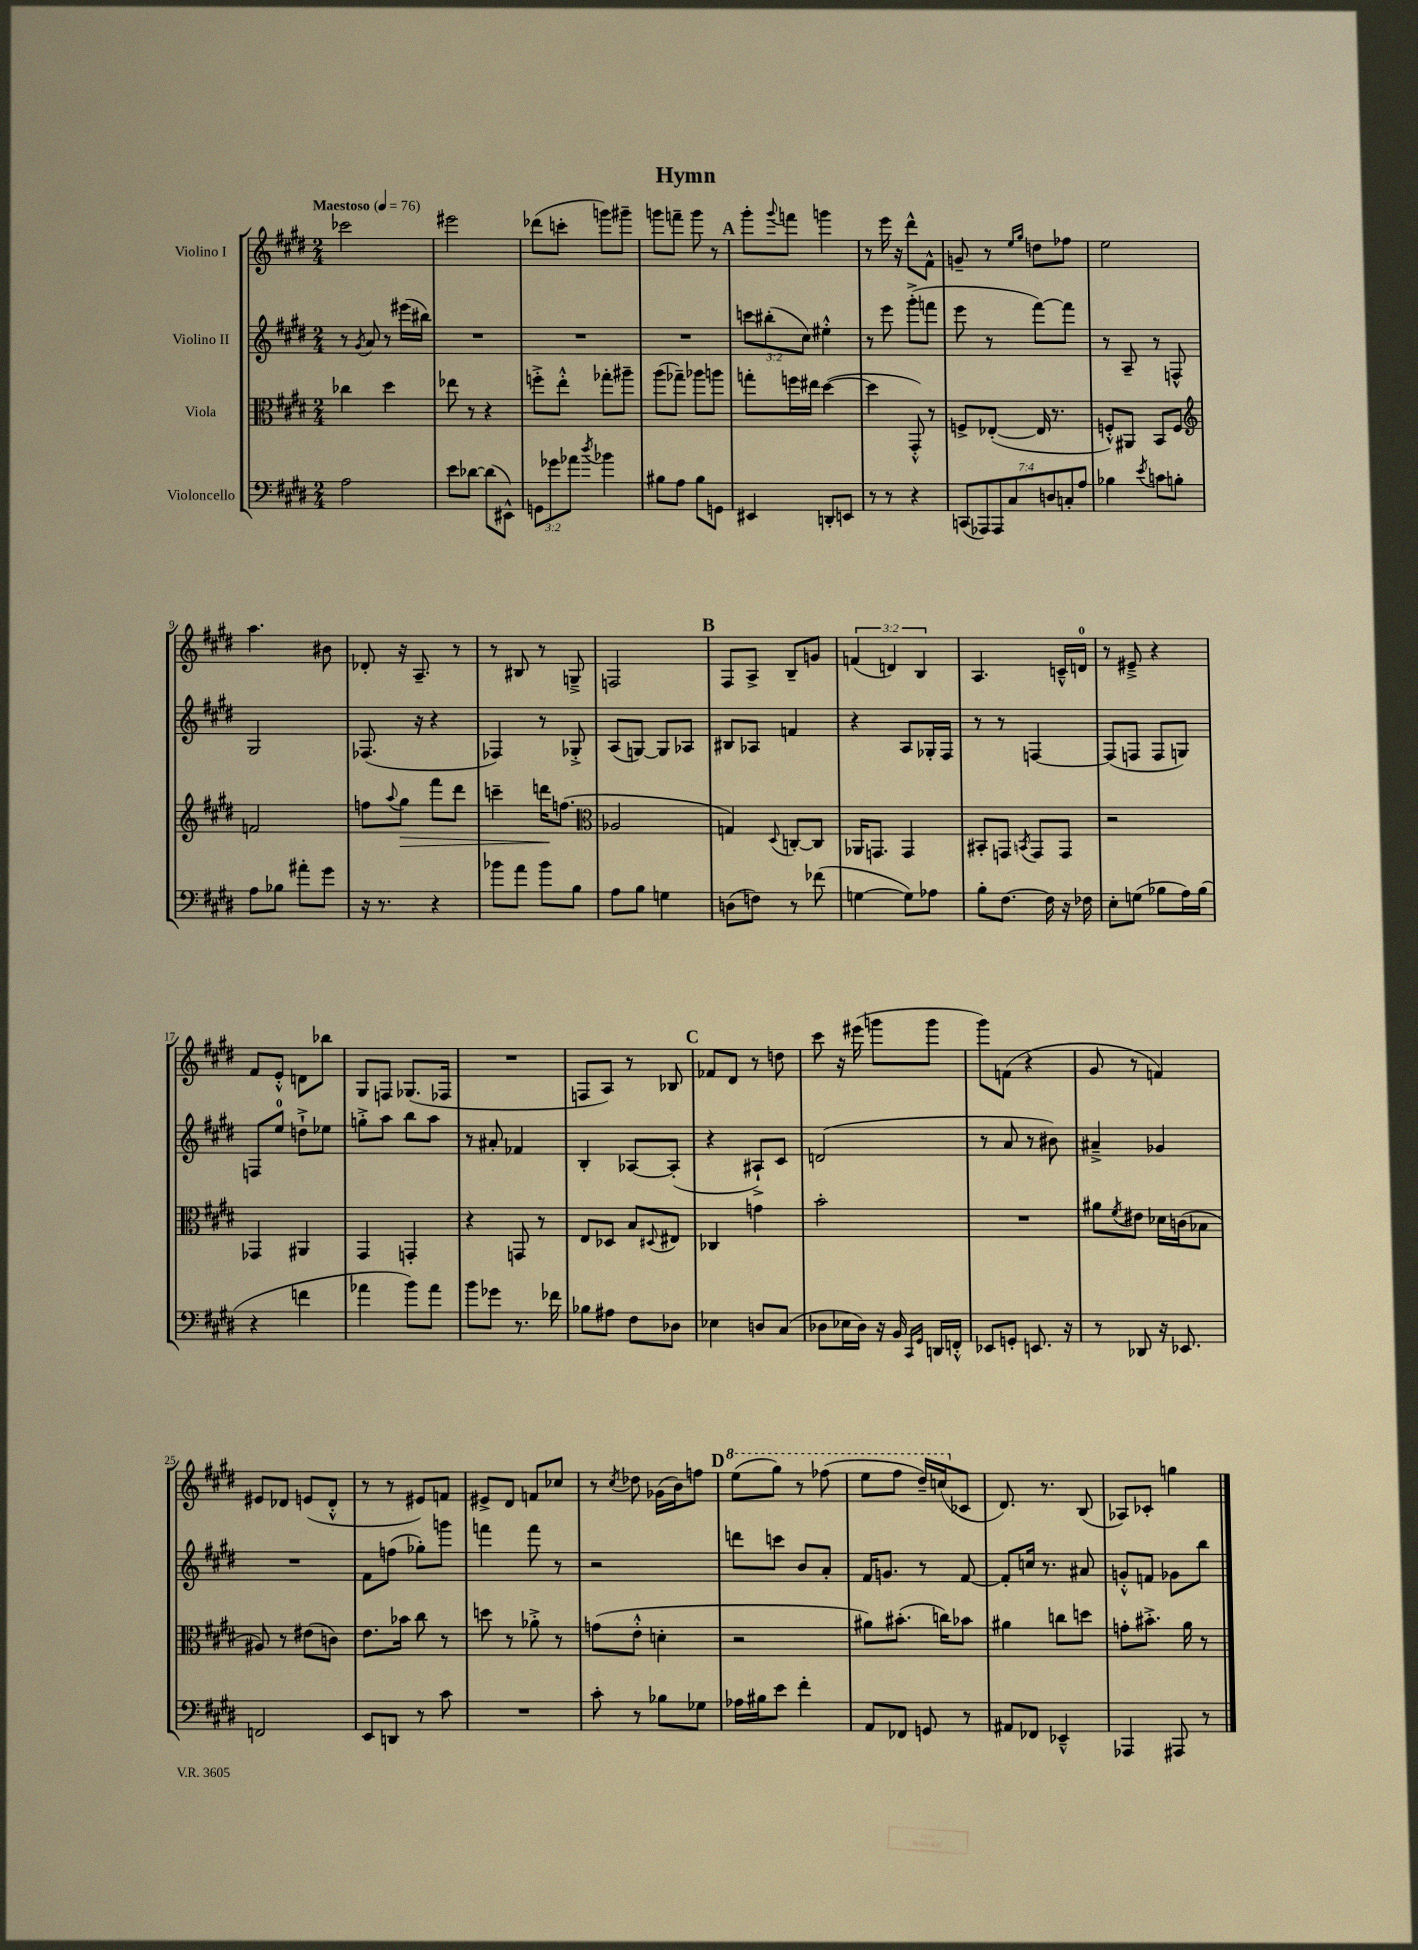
\header { title = "Hymn" }
<<
\new StaffGroup <<
\new Staff = "s0" \with { instrumentName = "Violino I" } {
    \clef treble \key e \major \numericTimeSignature \time 2/4 \override Staff.TupletNumber.text = #tuplet-number::calc-fraction-text \tempo "Maestoso" 4 = 76
    ces'''2 |
    eis'''2 |
    des'''8( c'''8-. g'''8) gis'''8-- |
    g'''8 f'''8-- g'''8 r8 |
    \mark \markup { \bold "A" } gis'''8-. \appoggiatura { gis'''8 } f'''8 g'''4 |
    r8 e'''16 r16 dis'''8-^ fis'8-^ |
    g'8-- r8 \grace { e''16 gis''16 } d''8 fes''8 |
    e''2 |
    a''4. bis'8 |
    des'8-. r16 a8.-- r8 |
    r8 bis8 r8 g8---> |
    f2 |
    \mark \markup { \bold "B" } fis8 a8-> b8-- g'8 |
    \tuplet 3/2 { f'4( d'4) b4 } |
    a4. c'16---^ d'16-0 |
    r8 eis'8---> r4 |
    fis'8 e'8-.-^ d'8 bes''8 |
    gis8 f8 ges8.( fes16 |
    R2 |
    f8 a8) r8 bes8 |
    \mark \markup { \bold "C" } fes'8 dis'8 r8 d''8 |
    cis'''8 r16 eis'''16( g'''8 g'''8 |
    gis'''8) f'8( r4 |
    gis'8 r8 f'4) |
    eis'8 des'8 e'8( des'8-.-^ |
    r8 r8 eis'8) f'8 |
    eis'8-> dis'8 f'8 ces''8 |
    r8 \acciaccatura { cis''8 } des''8 ges'16( b'16) f''8 |
    \mark \markup { \bold "D" } \ottava #1 e'''8( gis'''8) r8 fes'''8( |
    e'''8 fis'''8 dis'''16--) c'''16( \ottava #0 ces'8 |
    dis'8.) r8. b8( |
    aes8) ces'8-. g''4 \bar "|." |
}
\new Staff = "s1" \with { instrumentName = "Violino II" } {
    \clef treble \key e \major \numericTimeSignature \time 2/4 \override Staff.TupletNumber.text = #tuplet-number::calc-fraction-text
    r8 \acciaccatura { gis'8 } a'8 r8 eis'''16( bis''16) |
    R2 |
    R2 |
    R2 |
    \mark \markup { \bold "A" } \tuplet 3/2 { c'''8 bis''8-.( cis''8) } eis''4-.-^ |
    r8 e'''8 gis'''8-.->( f'''8 |
    e'''8 r8 fis'''8~) fis'''8 |
    r8 a8-- r8 f8-^ |
    gis2 |
    fes8.( r16 r4 |
    fes4) r8 ges8-.-> |
    a8( g8~) g8 aes8 |
    \mark \markup { \bold "B" } bis8 aes8 f'4 |
    r4 a8 ges16-. fis16 |
    r8 r8 f4~ |
    f8( f8 f8 g8) |
    f8 e''8-0 d''8-!-> ees''8 |
    g''8-.-> a''8 b''8 a''8 |
    r8 ais'8-. fes'4 |
    b4-. aes8~ aes8-.( |
    \mark \markup { \bold "C" } r4 ais8-!->) cis'8 |
    d'2( |
    r8 a'8 r8 bis'8) |
    ais'4---> ges'4 |
    R2 |
    fis'8 f''8( ges''8-.) g'''8 |
    f'''4 f'''8 r8 |
    r2 |
    \mark \markup { \bold "D" } d'''8 c'''8 b'8 a'8-. |
    fis'16 g'8. r8 fis'8~ |
    fis'8-. c''16 r8. ais'8 |
    g'8-.-^ f'8 ges'8 b''8 \bar "|." |
}
\new Staff = "s2" \with { instrumentName = "Viola" } {
    \clef alto \key e \major \numericTimeSignature \time 2/4
    ces''4 dis''4 |
    ees''8 r8 r4 |
    f''8-.-> e''8-.-^ ges''8-. ais''8-- |
    a''8( ges''8--) aes''8 a''8 |
    \mark \markup { \bold "A" } g''8-. f''16 eis''16 dis''4~( |
    dis''4 gis,8-.-^) r8 |
    f8-> ees8~-.( ees16 r8. |
    f8-.-^) ais,8 b,8 f8 |
    \clef treble f'2 |
    f''8 \appoggiatura { a''8 } gis''8\> fis'''8 dis'''8 |
    c'''4-- d'''16\! f''8.( |
    \clef alto aes2 |
    \mark \markup { \bold "B" } g4) \appoggiatura { dis8 } c8~-. c8 |
    aes,16 g,8. g,4 |
    bis,8-. g,8 \acciaccatura { b,8 } g,8 g,8 |
    r2 |
    ges,4 ais,4 |
    gis,4 g,4-. |
    r4 g,8 r8 |
    e8 des8 b8 \appoggiatura { dis8 } eis8 |
    \mark \markup { \bold "C" } ces4 g'4 |
    b'2-. |
    R2 |
    ais'8 \acciaccatura { fis'8 } eis'8 des'16 c'16( bes8 |
    ais8) r8 eis'8( c'8) |
    e'8. bes'16 cis''8 r8 |
    d''8 r8 aes'8-.-> r8 |
    g'8( e'8-.-^ d'4-. |
    \mark \markup { \bold "D" } r2 |
    ais'8) bis'8.-.( c''16) bes'8 |
    ais'4 c''8 d''8 |
    g'8-. bis'8.-.-> a'16 r8 \bar "|." |
}
\new Staff = "s3" \with { instrumentName = "Violoncello" } {
    \clef bass \key e \major \numericTimeSignature \time 2/4 \override Staff.TupletNumber.text = #tuplet-number::calc-fraction-text
    a2 |
    e'8 des'8~ des'8( eis,8-^) |
    \tuplet 3/2 { g,8 ges'8 aes'8 } \acciaccatura { dis''8 } bes'4 |
    bis8 a8 bis8 g,8 |
    \mark \markup { \bold "A" } eis,4 d,8-. e,8 |
    r8 r8 r4 |
    \tuplet 7/4 { c,8( aes,,8) aes,,8 cis8 d8 c8-. a8 } |
    bes4 \acciaccatura { e'8 } c'8 b8-. |
    a8 bes8 ais'8-. gis'8 |
    r16 r8. r4 |
    bes'8 a'8 bes'8 b8 |
    a8 b8 g4 |
    \mark \markup { \bold "B" } d8( f8) r8 fes'8( |
    g4~ g8) aes8 |
    b8-. fis8.~ fis16 r16 fes16 |
    e8-. g8( bes8 a16) bes16( |
    r4 f'4 |
    aes'4 b'8) aes'8 |
    b'8 ges'8 r8. fes'16 |
    bes8 ais8 fis8 des8 |
    \mark \markup { \bold "C" } ees4 d8 cis8( |
    des8 ees16 des16) r16 b,16 \grace { cis,16 gis,16 } d,16 f,16-.-^ |
    ees,8 g,8-. e,8. r16 |
    r8 des,8 r16 ees,8. |
    f,2 |
    e,8 d,8 r8 cis'8 |
    R2 |
    cis'8-. r8 bes8 ges8 |
    \mark \markup { \bold "D" } aes16 bis16 e'8 fis'4-. |
    a,8 fes,8 g,8 r8 |
    ais,8 fes,8 ees,4---^ |
    aes,,4 ais,,8 r8 \bar "|." |
}
>>
>>
